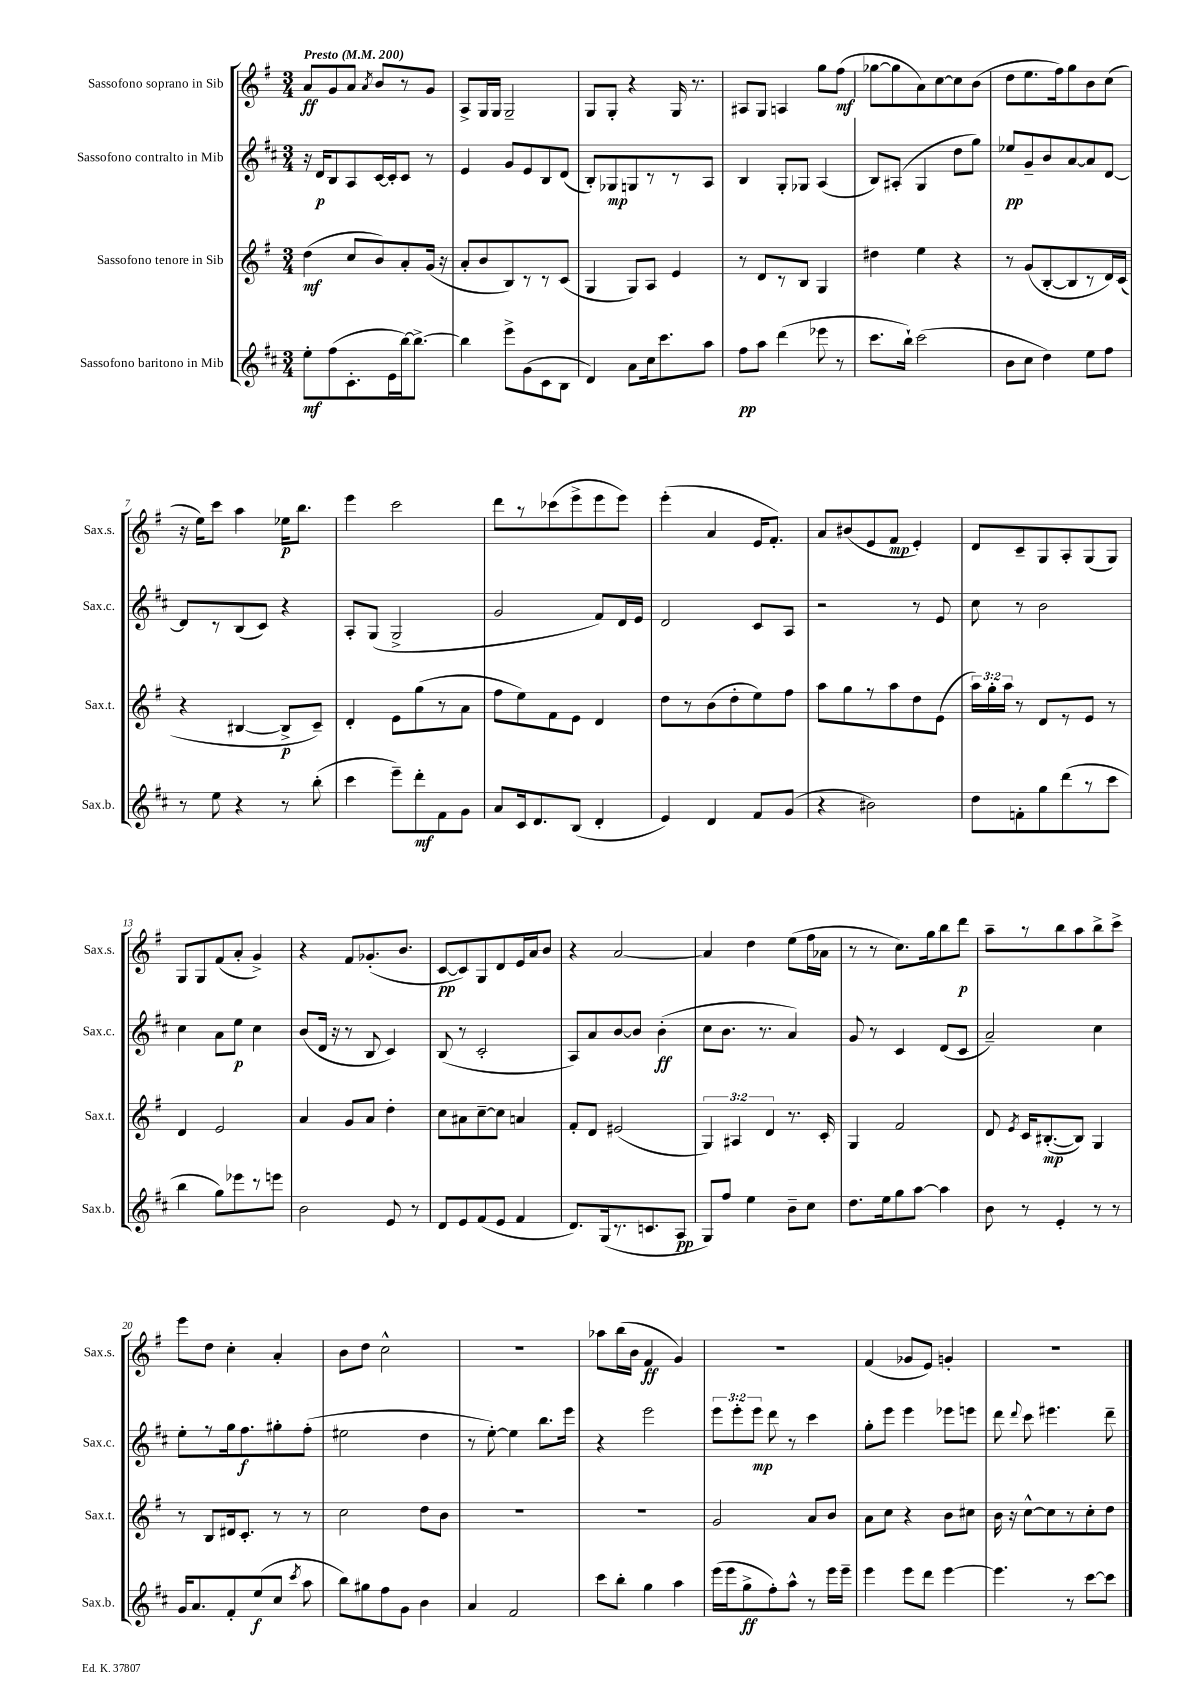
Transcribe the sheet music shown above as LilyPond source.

<<
\new StaffGroup <<
\new Staff = "s0" \with { instrumentName = "Sassofono soprano in Sib" shortInstrumentName = "Sax.s." } {
    \clef treble \key g \major \numericTimeSignature \time 3/4 \tempo "Presto" 4 = 200
    \autoBeamOff a'8[\ff g'8 a'8] \acciaccatura { a'8 } b'8[ r8 g'8] |
    a8[-> g16 g16] g2-- |
    g8[ g8]-. r4 g16 r8. |
    ais8[ g8] a4 g''8[ fis''8]\mf( |
    ges''8[~ ges''8 a'8) c''8~ c''8 b'8]( |
    d''8[ e''8. fis''16) g''8 b'8 c''8]( |
    r16 e''16[) c'''8] a''4 ees''16[\p b''8.] |
    e'''4 c'''2 |
    d'''8[ r8 ces'''8( e'''8-> e'''8 e'''8]) |
    e'''4-.( a'4 e'16[ fis'8.]-.) |
    a'8[ bis'8( e'8 fis'8]\mp e'4-.) |
    d'8[ c'8-- g8 a8-. g8( g8]) |
    g8[ g8 fis'8( a'8]-. g'4->) |
    r4 fis'8[ ges'8.-.( b'8.] |
    c'8[~\pp c'8) g8 d'8 e'16 a'16 b'8] |
    r4 a'2~ |
    a'4 d''4 e''8[( fis''16 aes'16] |
    r8 r8 c''8.[) g''16 b''8 d'''8]\p |
    a''8[-- r8 b''8 a''8 b''8-> c'''8]-> |
    e'''8[ d''8] c''4-. a'4-. |
    b'8[ d''8] c''2-^ |
    R2. |
    aes''8[ b''16( b'16] fis'4\ff g'4) |
    R2. |
    fis'4( ges'8[ e'8]) g'4-. |
    R2. \bar "|." |
}
\new Staff = "s1" \with { instrumentName = "Sassofono contralto in Mib" shortInstrumentName = "Sax.c." } {
    \clef treble \key d \major \numericTimeSignature \time 3/4 \override Staff.TupletNumber.text = #tuplet-number::calc-fraction-text
    \autoBeamOff r16 d'16[\p b8 a8 cis'16~ cis'16-. cis'8] r8 |
    e'4 g'8[ e'8 b8 d'8]( |
    b8[-.) ges8\mp g8 r8 r8 a8] |
    b4 g8[-. ges8] a4( |
    b8[) ais8]-.( g4 d''8[ g''8]) |
    ees''8[\pp g'8-- b'8 a'8~ a'8 d'8]~ |
    d'8[ r8 b8( cis'8]) r4 |
    a8[-. g8]( g2-> |
    g'2 fis'8[) d'16 e'16] |
    d'2 cis'8[ a8] |
    r2 r8 e'8 |
    cis''8 r8 b'2 |
    cis''4 a'8[ e''8]\p cis''4 |
    b'8[( d'16] r16 r8 b8 cis'4) |
    b8( r8 cis'2-. |
    a8[) a'8 b'8~ b'8] b'4-.\ff( |
    cis''8[ b'8.] r8. a'4) |
    g'8 r8 cis'4 d'8[( cis'8] |
    a'2--) cis''4 |
    e''8[-. r8 g''16 fis''8.\f gis''8-. fis''8]-.( |
    eis''2 d''4 |
    r8 e''8~-.) e''4 b''8.[ e'''16] |
    r4 e'''2 |
    \tuplet 3/2 { e'''8[ e'''8-. e'''8]\mp } d'''8 r8 cis'''4 |
    g''8[-. e'''8] e'''4 ees'''8[ e'''8] |
    d'''8 \appoggiatura { d'''8 } cis'''8 eis'''4. d'''8-- \bar "|." |
}
\new Staff = "s2" \with { instrumentName = "Sassofono tenore in Sib" shortInstrumentName = "Sax.t." } {
    \clef treble \key g \major \numericTimeSignature \time 3/4 \override Staff.TupletNumber.text = #tuplet-number::calc-fraction-text
    \autoBeamOff d''4\mf( c''8[ b'8) a'8-. g'16]( r16 |
    a'8[-. b'8 b8) r8 r8 c'8]( |
    g4 g8[) a8] e'4 |
    r8 d'8[ r8 b8] g4 |
    dis''4 e''4 r4 |
    r8 g'8[( b8~-. b8 r8 d'16) c'16]( |
    r4 bis4~ bis8[->\p c'8]--) |
    d'4-. e'8[ g''8( r8 a'8] |
    fis''8[ e''8) fis'8 e'8] d'4 |
    d''8[ r8 b'8( d''8-. e''8) fis''8] |
    a''8[ g''8 r8 a''8 d''8 e'8]( |
    \tuplet 3/2 { a''16[) g''16-. a''16] } r8 d'8[ r8 e'8] r8 |
    d'4 e'2 |
    a'4 g'8[ a'8] d''4-. |
    c''8[ ais'8 c''8~-- c''8] a'4 |
    fis'8[-. d'8] eis'2( |
    \tuplet 3/2 { g4) ais4 d'4 } r8. c'16-. |
    g4 fis'2 |
    d'8 \acciaccatura { e'8 } c'16[ bis8.~-.\mp( bis8]) g4 |
    r8 b8[ dis'16 c'8.]-. r8 r8 |
    c''2 d''8[ b'8] |
    R2. |
    R2. |
    g'2 a'8[ b'8] |
    a'8[ c''8] r4 b'8[ cis''8] |
    b'16 r16 c''8[~-^ c''8 r8 c''8-. d''8] \bar "|." |
}
\new Staff = "s3" \with { instrumentName = "Sassofono baritono in Mib" shortInstrumentName = "Sax.b." } {
    \clef treble \key d \major \numericTimeSignature \time 3/4
    \autoBeamOff e''8[-.\mf fis''8( cis'8.-. e'16 b''16~) b''8.]~-> |
    b''4 e'''8[-> g'8( cis'8 b8] |
    d'4) a'8[ cis''16 cis'''8. a''8] |
    fis''8[\pp a''8] d'''4( ees'''8 r8 |
    cis'''8.[ b''16]-!) cis'''2( |
    b'8[ cis''8] d''4) e''8[ fis''8] |
    r8 e''8 r4 r8 b''8-.( |
    cis'''4 e'''8[--) d'''8-.\mf fis'8 g'8] |
    a'8[ cis'16 d'8. b8]( d'4-. |
    e'4) d'4 fis'8[ g'8]( |
    r4 bis'2) |
    d''8[ f'8-. g''8 d'''8( r8 cis'''8] |
    b''4 g''8[) ees'''8 r8 e'''8] |
    b'2 e'8 r8 |
    d'8[ e'8 fis'8( e'8] fis'4 |
    d'8.[) g16( r8. c'8. a8]\pp |
    g8[) fis''8] e''4 b'8[-- cis''8] |
    d''8.[ e''16 g''8 a''8]~ a''4 |
    b'8 r8 e'4-. r8 r8 |
    g'16[ a'8. fis'8-. e''8\f( cis''8] \acciaccatura { cis'''8 } a''8 |
    b''8[) gis''8 fis''8 g'8] b'4 |
    a'4 fis'2 |
    cis'''8[ b''8]-. g''4 a''4 |
    e'''16[( e'''16 g''8->\ff fis''8-.) a''8]-^ r8 e'''16[ e'''16]-- |
    e'''4 e'''8[ d'''8] e'''4~ |
    e'''4. r8 cis'''8[~ cis'''8] \bar "|." |
}
>>
>>
